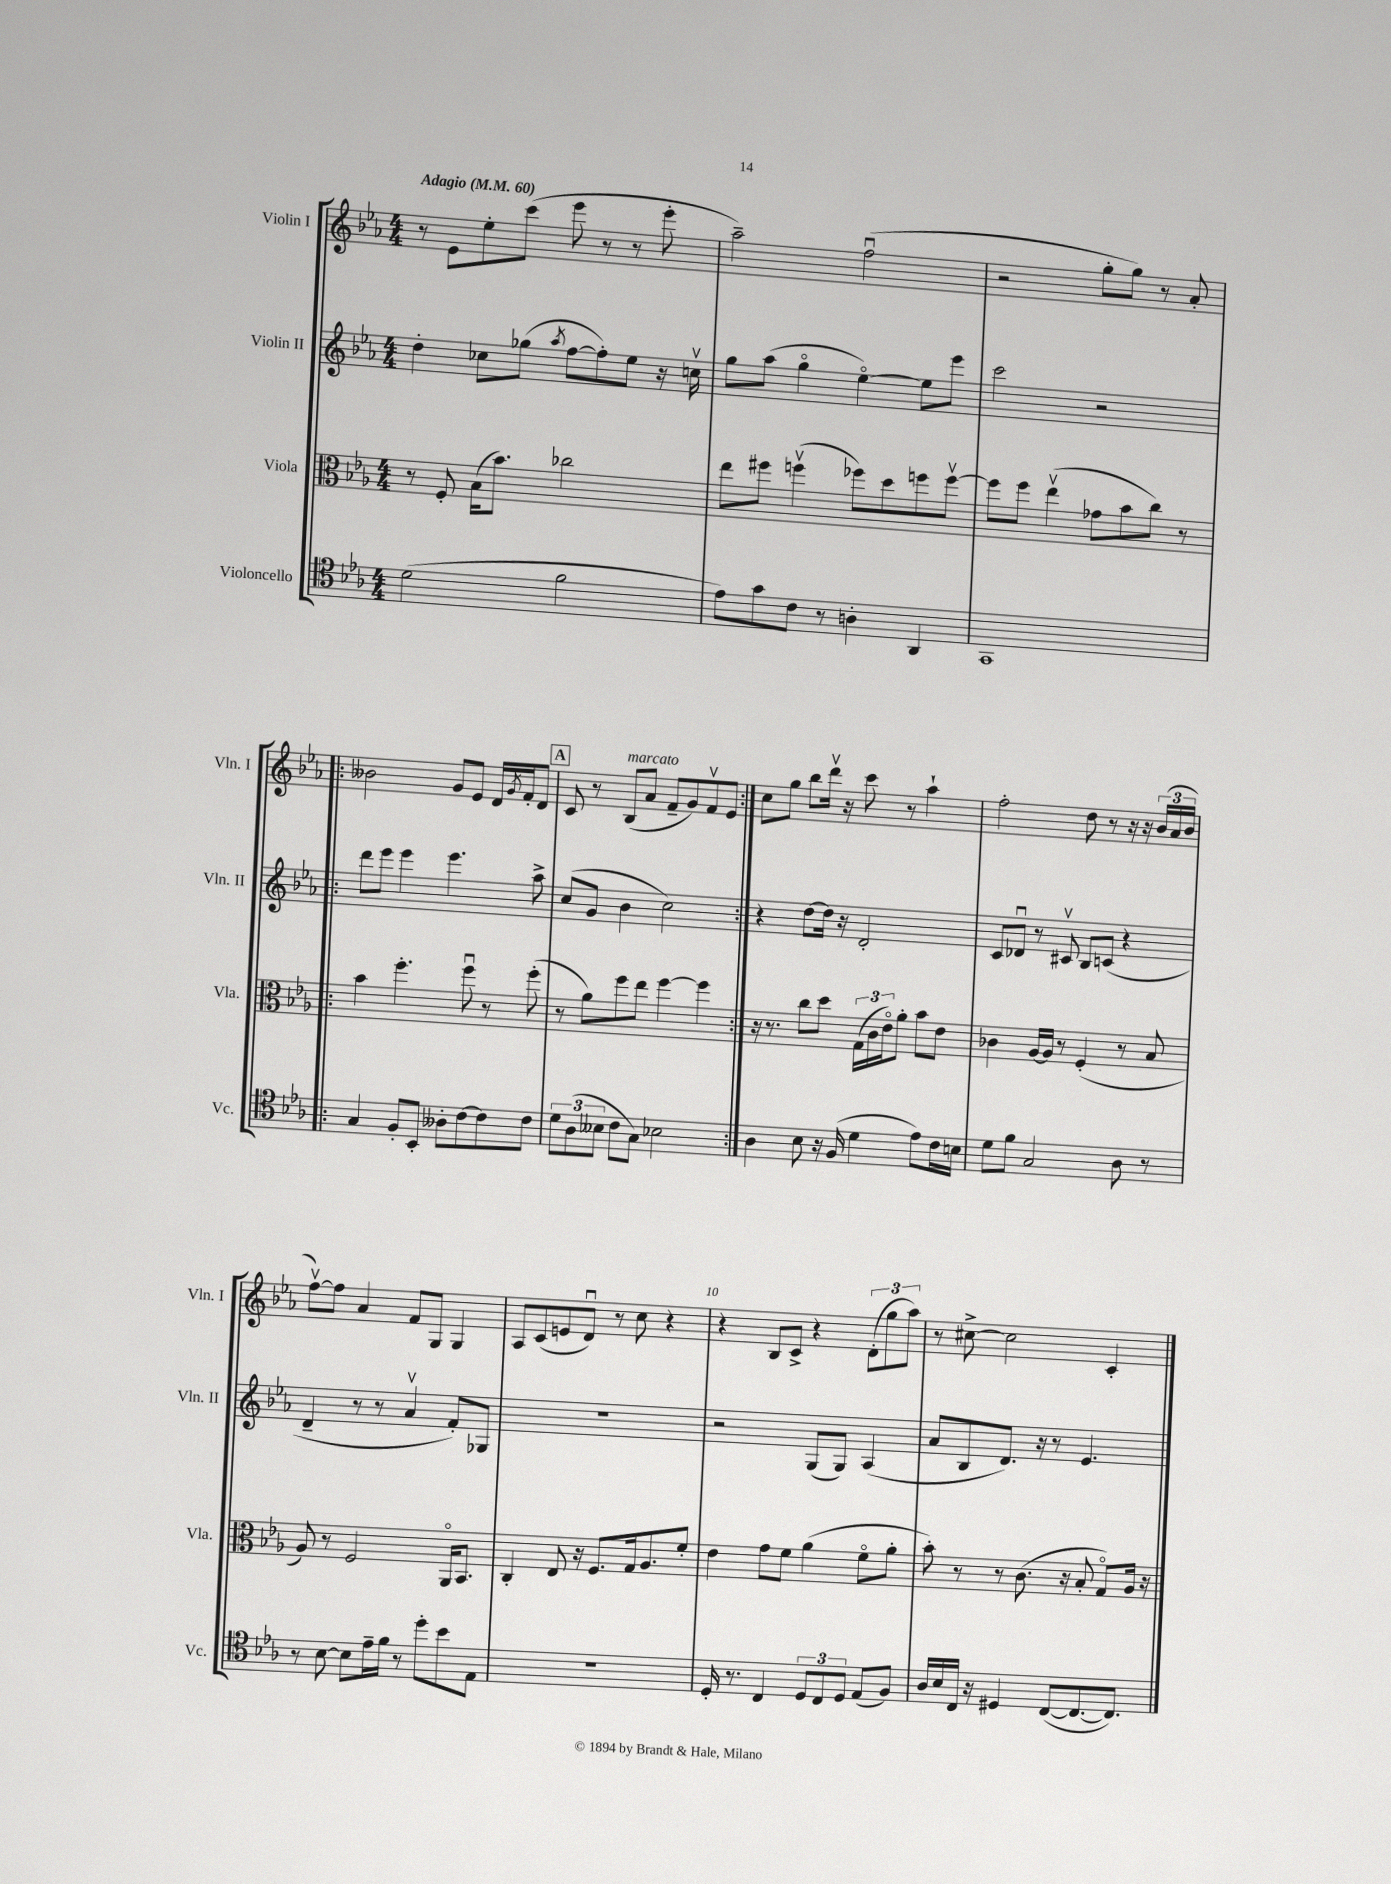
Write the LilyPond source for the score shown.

<<
\new StaffGroup <<
\new Staff = "s0" \with { instrumentName = "Violin I" shortInstrumentName = "Vln. I" } {
    \clef treble \key ees \major \numericTimeSignature \time 4/4 \tempo "Adagio" 4 = 60
    r8 ees'8 ees''8-. c'''8( ees'''8 r8 r8 ees'''8-. |
    aes''2--) f''2\downbow( |
    r2 g''8-. g''8) r8 aes'8-. |
    \repeat volta 2 { beses'2 g'8 ees'8 d'16 \acciaccatura { g'8 } f'16-. d'8 |
    \mark \markup { \box "A" } c'8 r8 bes8^\markup { \italic "marcato" }( aes'8 f'8-- g'8) f'8\upbow ees'8 | }
    c''8 g''8 bes''8 d'''16\upbow r16 c'''8 r8 aes''4-! |
    f''2-. d''8 r8 r16 r16 \tuplet 3/2 { bes'16( aes'16 bes'16 } |
    f''8~\upbow) f''8 aes'4 f'8 g8 g4 |
    aes8 c'8( e'8 d'8\downbow) r8 c''8 r4 |
    r4 bes8 c'8-> r4 \tuplet 3/2 { d'8-.( g''8 aes''8) } |
    r8 cis''8~-> cis''2 c'4-. \bar "|." |
}
\new Staff = "s1" \with { instrumentName = "Violin II" shortInstrumentName = "Vln. II" } {
    \clef treble \key ees \major \numericTimeSignature \time 4/4
    d''4-. ces''8 ges''8( \acciaccatura { aes''8 } f''8~ f''8-.) ees''8 r16 c''16\upbow |
    g''8 aes''8( g''4\flageolet ees''4~\flageolet) ees''8 ees'''8 |
    c'''2 r2 |
    \repeat volta 2 { d'''8 ees'''8 ees'''4 ees'''4. aes''8-> |
    \mark \markup { \box "A" } c''8( g'8 bes'4 c''2) | }
    r4 d''8~ d''16 r16 d'2-. |
    c'8 des'8\downbow r8 cis'8\upbow bes8 c'8( r4 |
    d'4-- r8 r8 aes'4\upbow f'8-.) ges8 |
    R1 |
    r2 g8( g8) aes4( |
    aes'8 bes8 d'8.) r16 r8 ees'4. \bar "|." |
}
\new Staff = "s2" \with { instrumentName = "Viola" shortInstrumentName = "Vla." } {
    \clef alto \key ees \major \numericTimeSignature \time 4/4
    r8 f8-. bes16( bes'8.) ces''2 |
    ees''8 fis''8 f''4\upbow( fes''8) d''8 f''8 f''8~\upbow |
    f''8 f''8 ees''4\upbow( ges'8 bes'8 c''8) r8 |
    \repeat volta 2 { bes'4 f''4.-. f''8\downbow r8 f''8-.( |
    \mark \markup { \box "A" } r8 aes'8) f''8 ees''8 f''4~ f''4 | }
    r16 r8. c''8 d''8 \tuplet 3/2 { g16( c'16 ees'16\flageolet) } aes'8-. bes'8 ees'8 |
    ces'4 aes16~ aes16 r8 f4-.( r8 bes8 |
    aes8) r8 f2 aes,16\flageolet bes,8. |
    c4-. ees8 r16 f8. g16 aes8. f'8-. |
    ees'4 g'8 f'8 aes'4( f'8\flageolet aes'8-. |
    bes'8-.) r8 r8 c'8.( r16 bes8-. g8\flageolet) aes16 r16 \bar "|." |
}
\new Staff = "s3" \with { instrumentName = "Violoncello" shortInstrumentName = "Vc." } {
    \clef tenor \key ees \major \numericTimeSignature \time 4/4
    d'2( f'2 |
    ees'8) g'8 c'8 r8 a4-. aes,4 |
    g,1 |
    \repeat volta 2 { g4 f8-. bes,8-. aeses8-. c'8~ c'8 c'8 |
    \mark \markup { \box "A" } \tuplet 3/2 { d'8 aes8( beses8 } c'8 g8) bes2 | }
    aes4 bes8 r16 f16( d'4 ees'8) c'16 b16 |
    d'8 f'8 g2 aes8 r8 |
    r8 bes8~ bes8 ees'16-- f'16 r8 d''8-. bes'8 ees8 |
    R1 |
    d16-. r8. c4 \tuplet 3/2 { d8 c8 d8 } ees8( f8) |
    aes16 bes16 c16 r16 dis4 c8~( c8.~ c8.) \bar "|." |
}
>>
>>
\layout { \context { \Score \override BarNumber.break-visibility = ##(#f #t #t) barNumberVisibility = #(every-nth-bar-number-visible 5) } }
